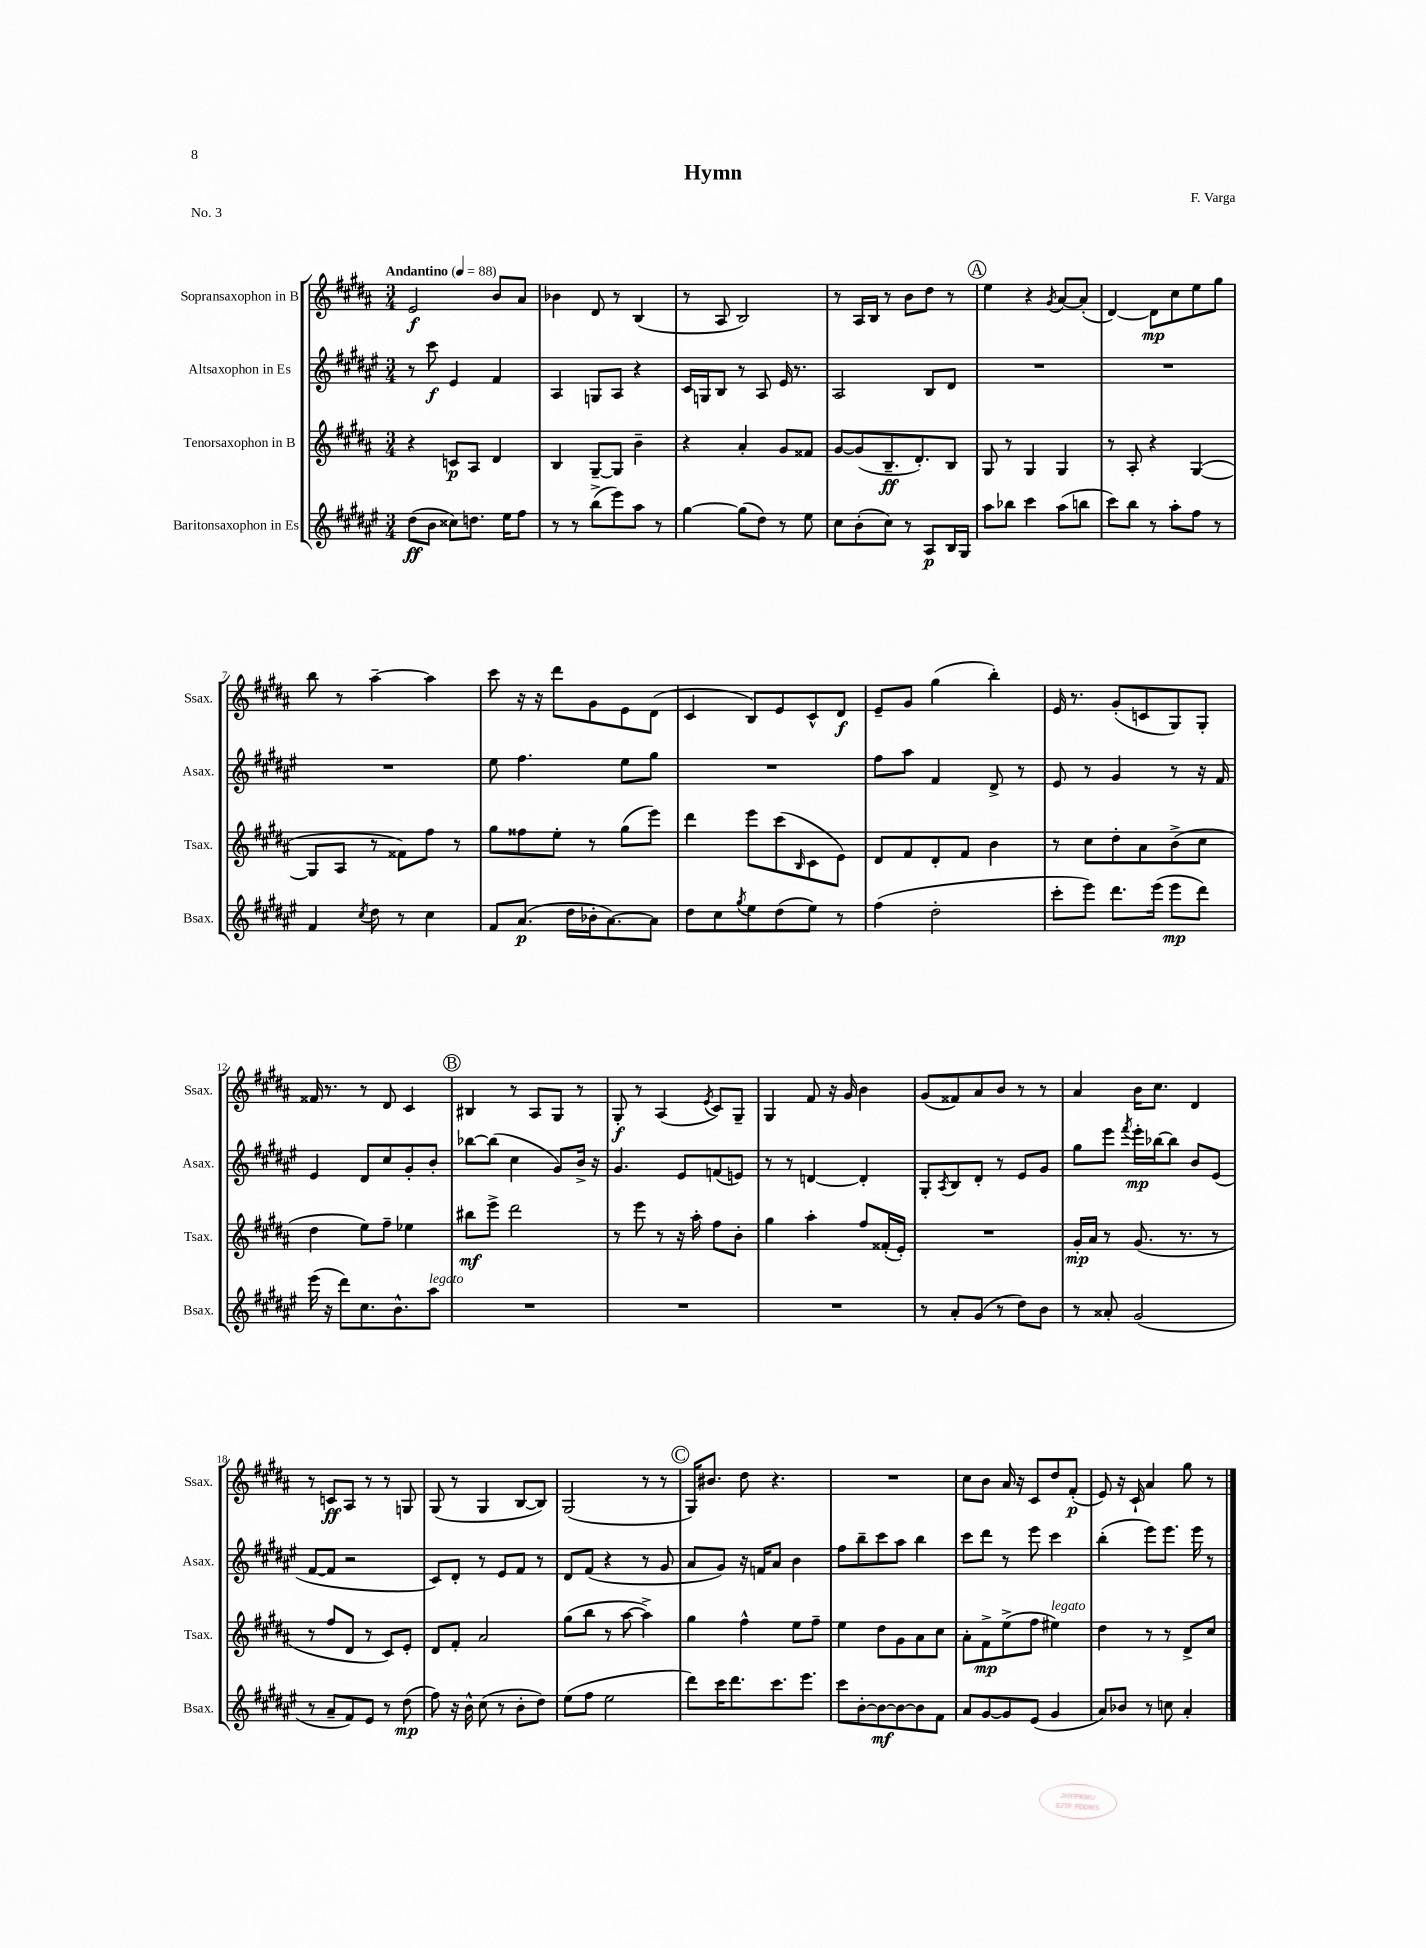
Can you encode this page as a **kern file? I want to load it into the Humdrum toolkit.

**kern	**kern	**kern	**kern
*staff4	*staff3	*staff2	*staff1
*clefG2	*clefG2	*clefG2	*clefG2
*k[f#c#g#d#a#e#]	*k[f#c#g#d#a#]	*k[f#c#g#d#a#e#]	*k[f#c#g#d#a#]
*M3/4	*M3/4	*M3/4	*M3/4
*MM88	*MM88	*MM88	*MM88
(8dd#	4r	8r	2e
8b	.	8ccc#	.
8cc##)	8c	4e#	.
8.dd	8A#	.	.
.	4d#	4f#	8b
16ee#	.	.	.
8ff#	.	.	8a#
=	=	=	=
8r	4B	4A#	4b-
8r	.	.	.
(8bb^	[8G#~	8G	8d#
8eee#)	8G#]	8A#	8r
8aa#	4b~	4r	(4B
8r	.	.	.
=	=	=	=
[4gg#	4r	16c#	8r
.	.	16G	.
.	.	8B	8A#
(8gg#]	4a#'	8r	2B)
8dd#)	.	8A#	.
8r	8g#	16e#	.
.	.	8.r	.
8ee#	8f##	.	.
=	=	=	=
8cc#	[8g#	2A#	8r
(8b'	(8g#]	.	16A#
.	.	.	16B
8cc#)	8.B~	.	8r
8r	.	.	8b
.	8.d#')	.	.
8A#	.	8B	8dd#
16B	8B	8d#	8r
16G#	.	.	.
=	=	=	=
8aa#	8G#	2.r	4ee
8bb-	8r	.	.
4ccc#	4G#	.	4r
.	.	.	8qg#
(8aa#	4G#	.	[8a#
8bb	.	.	(8a#']
=	=	=	=
8ccc#)	8r	2.r	[4d#)
8bb	8A#'	.	.
8r	4r	.	8d#]
8aa#'	.	.	8cc#
8ff#	([4G#	.	8ee
8r	.	.	8gg#
=	=	=	=
4f#	8G#]	2.r	8bb
.	8A#	.	8r
8qcc#	.	.	.
8dd#	8r	.	[4aa#~
8r	8f##)	.	.
4cc#	8ff#	.	4aa#]
.	8r	.	.
=	=	=	=
8f#	8gg#	8ee#	8ccc#
(8.a#	8ff##	4.ff#	16r
.	.	.	16r
.	8ee'	.	8ddd#
16dd#	.	.	.
16b-'	8r	.	8g#
[8.a#)	.	.	.
.	(8gg#	8ee#	8e
8a#]	8eee)	8gg#	(8d#
=	=	=	=
8dd#	4ddd#	2.r	4c#
8cc#	.	.	.
8qgg#	.	.	.
8ee#	8eee	.	8B)
(8dd#	(8ccc#	.	8e
.	16qqB	.	.
8ee#)	8c#	.	8c#^^
8r	8e)	.	8d#
=	=	=	=
(4ff#	8d#	8ff#	8e~
.	8f#	8aa#	8g#
2dd#'	8d#'	4f#	(4gg#
.	8f#	.	.
.	4b	8d#^	4bb')
.	.	8r	.
=	=	=	=
8ccc#'	8r	8e#	16e
.	.	.	8.r
8eee#)	8cc#	8r	.
8.ddd#	8dd#'	4g#	(8g#'
.	8a#	.	8c
(16eee#	.	.	.
8eee#	(8b^	8r	8G#)
8ddd#)	8cc#	16r	8G#'
.	.	16f#	.
=	=	=	=
(16eee#	4dd#	4e#	16f##
16r	.	.	8.r
8ddd#)	.	.	.
8.cc#	8ee)	8d#	8r
.	8ff#~	8cc#	8d#
8.b^^	.	.	.
.	4ee-	8g#'	4c#
8aa#	.	8b'	.
=	=	=	=
2.r	8bb#	[8bb-	4B#
.	8eee^	(8bb-]	.
.	2ddd#	4cc#	8r
.	.	.	8A#
.	.	8g#)	8G#
.	.	16b^	8r
.	.	16r	.
=	=	=	=
2.r	8r	4.g#	8G#'
.	8eee	.	8r
.	8r	.	(4A#
.	16r	8e#	.
.	16aa#'	.	.
.	.	.	8qe
.	8ff#	(8f	8c#)
.	8b'	8e)	8G#~
=	=	=	=
2.r	4gg#	8r	4G#
.	.	8r	.
.	4aa#'	[4d	8f#
.	.	.	16r
.	.	.	16g#
.	8ff#	4d']	4b
.	(16f##'	.	.
.	16e')	.	.
=	=	=	=
8r	2.r	8G#'	(8g#
.	.	8qA#	.
8a#'	.	8B	8f##)
(8g#	.	8d#'	8a#
8r	.	8r	8b
8dd#)	.	8e#	8r
8b	.	8g#	8r
=	=	=	=
8r	16g#'	8gg#	4a#
.	16a#	.	.
8a##'	8r	8eee#	.
.	.	8qfff#	.
(2g#	(8.g#	16eee#'	16b
.	.	[16bb-	8.cc#
.	.	8bb-]	.
.	8.r	.	.
.	.	8b	4d#
.	8r	(8e#	.
=	=	=	=
8r	8r	[8f#	8r
8a#~	8ff#	8f#]	8c
8f#)	8d#	2r	8A#
8e#	8r	.	8r
8r	8c#)	.	8r
(8dd#	8e'	.	8G
=	=	=	=
8ff#)	8d#	8c#)	(8G#
16r	8f#'	8d#'	8r
16b^^	.	.	.
(8cc#	2a#	8r	4G#
8r	.	8e#	.
8b'	.	8f#	[8B
8dd#)	.	8r	8B])
=	=	=	=
(8ee#	(8gg#	8d#	(2G#
8ff#	8bb	(8f#	.
2ee#	8r	4r	.
.	[8aa#	.	.
.	4aa#^])	8r	8r
.	.	8g#	8r
=	=	=	=
8ddd#)	4gg#	8a#	16G#)
.	.	.	8.b#
16ccc#	.	8g#)	.
8.ddd#	.	.	.
.	4ff#^^	16r	8dd#
.	.	16f	.
8.ccc#	.	8a#	4.r
.	8ee	4b	.
8.eee#	.	.	.
.	8ff#~	.	.
=	=	=	=
8ccc#	4ee	8ff#	2.r
[8b'	.	8bb~	.
8b_	8dd#	8ccc#	.
8b_	8g#	8aa#	.
8b]	8a#	4bb	.
8f#	8cc#	.	.
=	=	=	=
8a#	8a#'	8ccc#	8cc#
[8g#	8f#^	8ddd#	8b
8g#]	(8ee^	8r	16a#
.	.	.	16r
(8e#	8ff#	8eee#	8c#
4g#	4ee#)	4ccc#	8dd#
.	.	.	(8f#'
=	=	=	=
8a#)	4dd#	(4bb'	8e)
8b-	.	.	16r
.	.	.	16c#`
8r	8r	8eee#)	4a#
8cc	8r	8.eee#	.
4a#'	8d#^	.	8gg#
.	.	16eee#	.
.	8cc#	8r	8r
==	==	==	==
*-	*-	*-	*-
